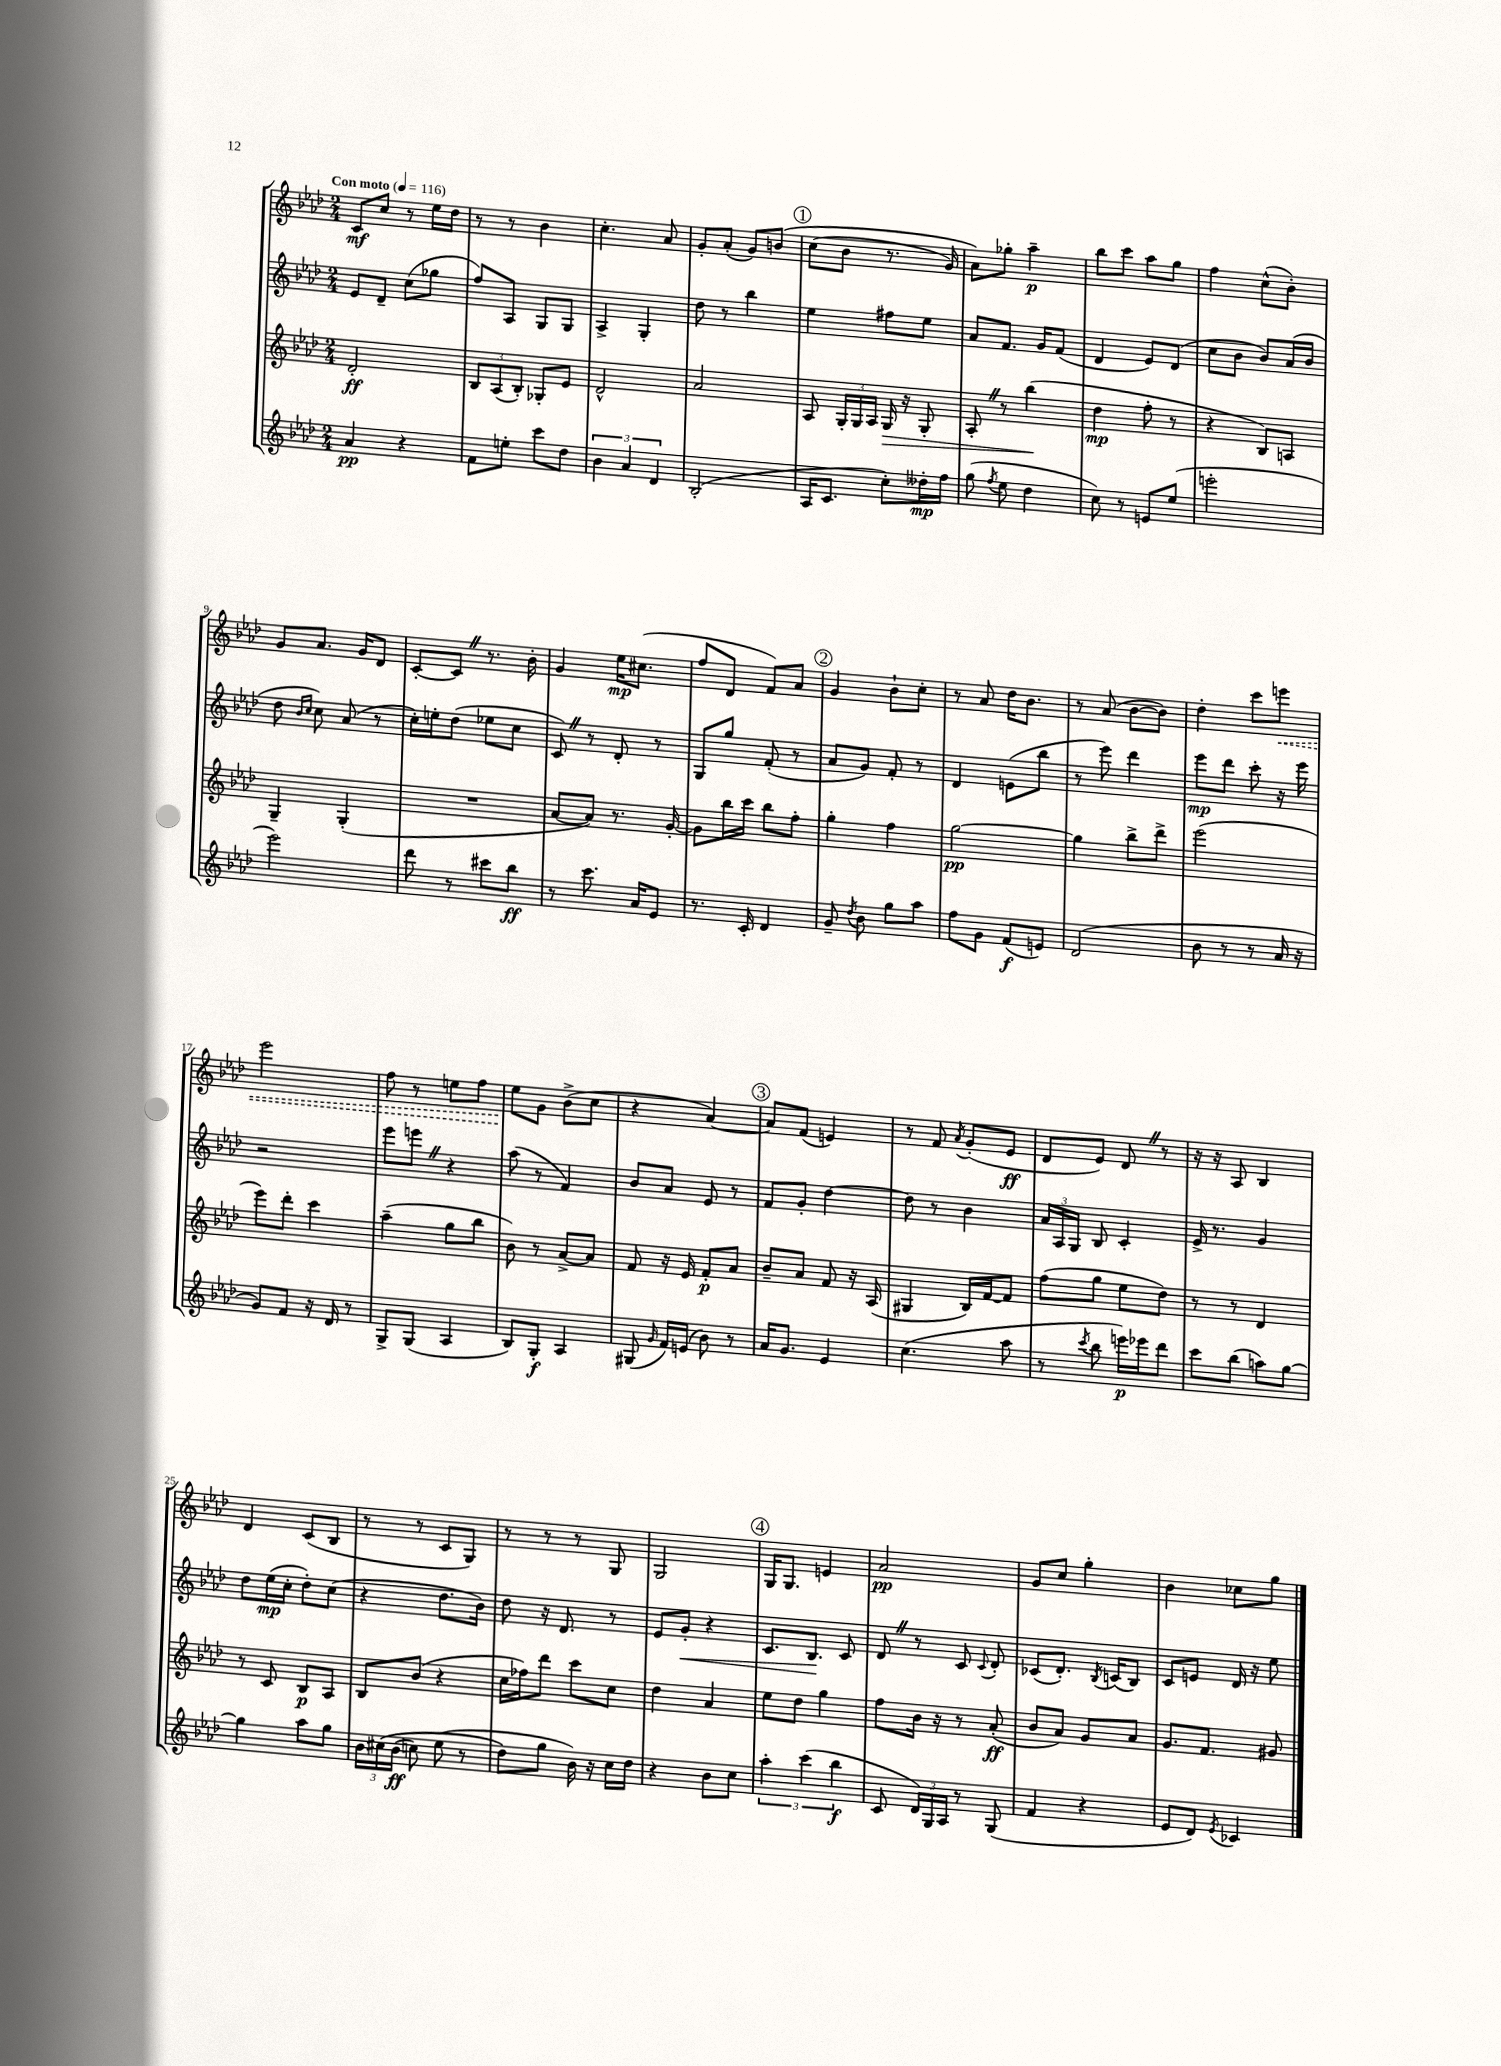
<<
\new StaffGroup <<
\new Staff = "s0" {
    \clef treble \key aes \major \numericTimeSignature \time 2/4 \tempo "Con moto" 4 = 116
    \autoBeamOff c'8[\mf c''8] r8 ees''16[ des''16] |
    r8 r8 bes'4 |
    c''4.-. aes'8 |
    g'8[-. aes'8]-.( g'8[) b'8]\( |
    \mark \markup { \circle "1" } c''8[( bes'8] r8. g'16) |
    aes'8[\) ges''8]-. aes''4--\p |
    bes''8[ c'''8] aes''8[ g''8] |
    f''4 c''8[-^( bes'8]-.) |
    g'8[ aes'8.] g'16[ des'8] |
    c'8[~-. c'8] \once \override BreathingSign.text = \markup { \musicglyph "scripts.caesura.straight" } \breathe r8. bes'16-. |
    g'4 ees''16[\mp cis''8.]( |
    f''8[ des'8] f'8[) aes'8] |
    \mark \markup { \circle "2" } g'4 bes'8[-! c''8]-. |
    r8 aes'8 des''16[ bes'8.] |
    r8 aes'8( bes'8[~ bes'8]) |
    des''4-. c'''8[ \once \override Hairpin.style = #'dashed-line e'''8]\< |
    ees'''2 |
    f''8 r8 e''8[ f''8] |
    ees''8[\! g'8] bes'8[->( c''8] |
    r4 aes'4~) |
    \mark \markup { \circle "3" } aes'8[ f'8]( e'4) |
    r8 f'8 \acciaccatura { aes'8 } g'8[-.( ees'8]\ff |
    des'8[ ees'8]) des'8 \once \override BreathingSign.text = \markup { \musicglyph "scripts.caesura.straight" } \breathe r8 |
    r16 r16 aes8 bes4 |
    des'4 c'8[( bes8] |
    r8 r8 c'8[ g8]) |
    r8 r8 r8 g8 |
    g2 |
    \mark \markup { \circle "4" } g16[ g8.] e'4 |
    aes'2\pp |
    g'8[ c''8] g''4-. |
    bes'4 ces''8[ g''8] \bar "|." |
}
\new Staff = "s1" {
    \clef treble \key aes \major \numericTimeSignature \time 2/4
    \autoBeamOff ees'8[ des'8]-- c''8[( ges''8] |
    f''8[) aes8] g8[ g8] |
    aes4-> g4-. |
    des''8 r8 bes''4 |
    \mark \markup { \circle "1" } ees''4 fis''8[ ees''8] |
    aes'8[ f'8.] g'16[ f'8]( |
    des'4 ees'8[) des'8]( |
    c''8[ bes'8] bes'8[) aes'16( bes'16] |
    des''8 \grace { bes'16[ c''16] } c''8) aes'8( r8 |
    c''16[-.) e''16-. des''8]( ees''8[ c''8] |
    c'8) \once \override BreathingSign.text = \markup { \musicglyph "scripts.caesura.straight" } \breathe r8 des'8-. r8 |
    g8[ g''8] f'8-.( r8 |
    \mark \markup { \circle "2" } aes'8[ g'8]) f'8-. r8 |
    des'4 e'8[( bes''8] |
    r8 ees'''8) des'''4 |
    ees'''8[\mp des'''8] c'''8-. r16 ees'''16 |
    r2 |
    ees'''8[ e'''8] \once \override BreathingSign.text = \markup { \musicglyph "scripts.caesura.straight" } \breathe r4 |
    aes''8( r8 f'4) |
    bes'8[ aes'8] ees'8 r8 |
    \mark \markup { \circle "3" } f'8[ g'8]-. des''4~ |
    des''8 r8 bes'4 |
    \tuplet 3/2 { aes'16[ aes16 g16] } bes8 c'4-. |
    ees'16-> r8. g'4 |
    des''8[ ees''16\mp( c''16]-. des''8[-.) c''8]( |
    r4 des''8.[ bes'16]) |
    des''8 r16 des'8. r8 |
    ees'8[ g'8]-.\< r4 |
    \mark \markup { \circle "4" } c'8.[ bes8.]\! c'8 |
    des'8 \once \override BreathingSign.text = \markup { \musicglyph "scripts.caesura.straight" } \breathe r8 c'8 \appoggiatura { c'8 } des'8-. |
    ces'8[( des'8.]-.) \acciaccatura { bes8 } c'16[( bes8]) |
    c'8[ e'8] des'16 r16 ees''8 \bar "|." |
}
\new Staff = "s2" {
    \clef treble \key aes \major \numericTimeSignature \time 2/4
    \autoBeamOff des'2-.\ff |
    \tuplet 3/2 { bes8[ aes8( bes8]-.) } ges8[-. ees'8] |
    des'2-^ |
    aes'2 |
    \mark \markup { \circle "1" } aes8 \tuplet 3/2 { g16[-. g16 aes16] } g16\> r16 g8-. |
    aes8-. \once \override BreathingSign.text = \markup { \musicglyph "scripts.caesura.straight" } \breathe r8 bes''4\!( |
    des''4\mp f''8-. r8 |
    r4 bes8[) a8] |
    g4-- g4-.( |
    R2 |
    aes'8[~ aes'8]) r8. g'16~-. |
    g'8[ bes''16 c'''16] bes''8[ f''8]-. |
    \mark \markup { \circle "2" } g''4-. f''4 |
    g''2~\pp |
    g''4 bes''8[-> des'''8]-> |
    ees'''2( |
    ees'''8[) des'''8]-. c'''4 |
    aes''4--( g''8[ bes''8] |
    bes'8) r8 aes'8[~-> aes'8] |
    f'8 r16 ees'16 f'8[-.\p aes'8] |
    \mark \markup { \circle "3" } bes'8[-- aes'8] f'8 r16 aes16( |
    gis4 bes16[) f'16~ f'8] |
    f''8[( g''8] ees''8[ des''8]) |
    r8 r8 des'4 |
    r8 c'8 bes8[\p aes8] |
    bes8[ bes'8]( r4 |
    c''16[ fes''16) des'''8] c'''8[ c''8] |
    des''4 aes'4 |
    \mark \markup { \circle "4" } ees''8[ des''8] g''4 |
    f''8[ bes'16] r16 r8 aes'8-.\ff( |
    bes'8[ aes'8]) g'8[ aes'8] |
    g'8.[ f'8.] gis'8 \bar "|." |
}
\new Staff = "s3" {
    \clef treble \key aes \major \numericTimeSignature \time 2/4
    \autoBeamOff aes'4\pp r4 |
    f'8[ e''8]-. c'''8[ des''8] |
    \tuplet 3/2 { bes'4 aes'4 des'4 } |
    bes2-.( |
    \mark \markup { \circle "1" } aes16[ c'8.] c''8[-.) deses''16-.\mp f''16] |
    g''8( \acciaccatura { f''8 } ees''8 des''4 |
    c''8) r8 e'8[ ees''8]( |
    e'''2-. |
    ees'''2) |
    des'''8 r8 cis'''8[ bes''8]\ff |
    r8 c'''8. aes'16[ ees'8] |
    r8. c'16-. des'4 |
    \mark \markup { \circle "2" } g'8-- \acciaccatura { des''8 } bes'8 g''8[ aes''8] |
    f''8[ g'8] f'8[\f( e'8]) |
    des'2( |
    bes'8 r8 r8 aes'16 r16 |
    g'8[) f'8] r16 des'16 r8 |
    g8[-> g8]( aes4 |
    bes8[) g8]-.\f aes4 |
    gis8( \grace { g'16 } f'16[) e'16]( bes'8) r8 |
    \mark \markup { \circle "3" } aes'16[ g'8.] ees'4 |
    c''4.( aes''8 |
    r8 \acciaccatura { c'''8 } bes''8 e'''16[\p) ees'''16 des'''8] |
    c'''8[ bes''8]( a''8[) g''8]~ |
    g''4 aes''8[ g''8] |
    \tuplet 3/2 { bes'16[ cis''16\( bes'16]\ff( } c''8) ees''8( r8 |
    des''8[\) g''8] bes'16) r16 c''16[ des''16] |
    r4 bes'8[ c''8] |
    \mark \markup { \circle "4" } \tuplet 3/2 { aes''4-. c'''4( bes''4\f } |
    c'8 \tuplet 3/2 { des'16[) g16 aes16] } r8 g8( |
    f'4 r4 |
    ees'8[ des'8]) \acciaccatura { ees'8 } ces'4 \bar "|." |
}
>>
>>
